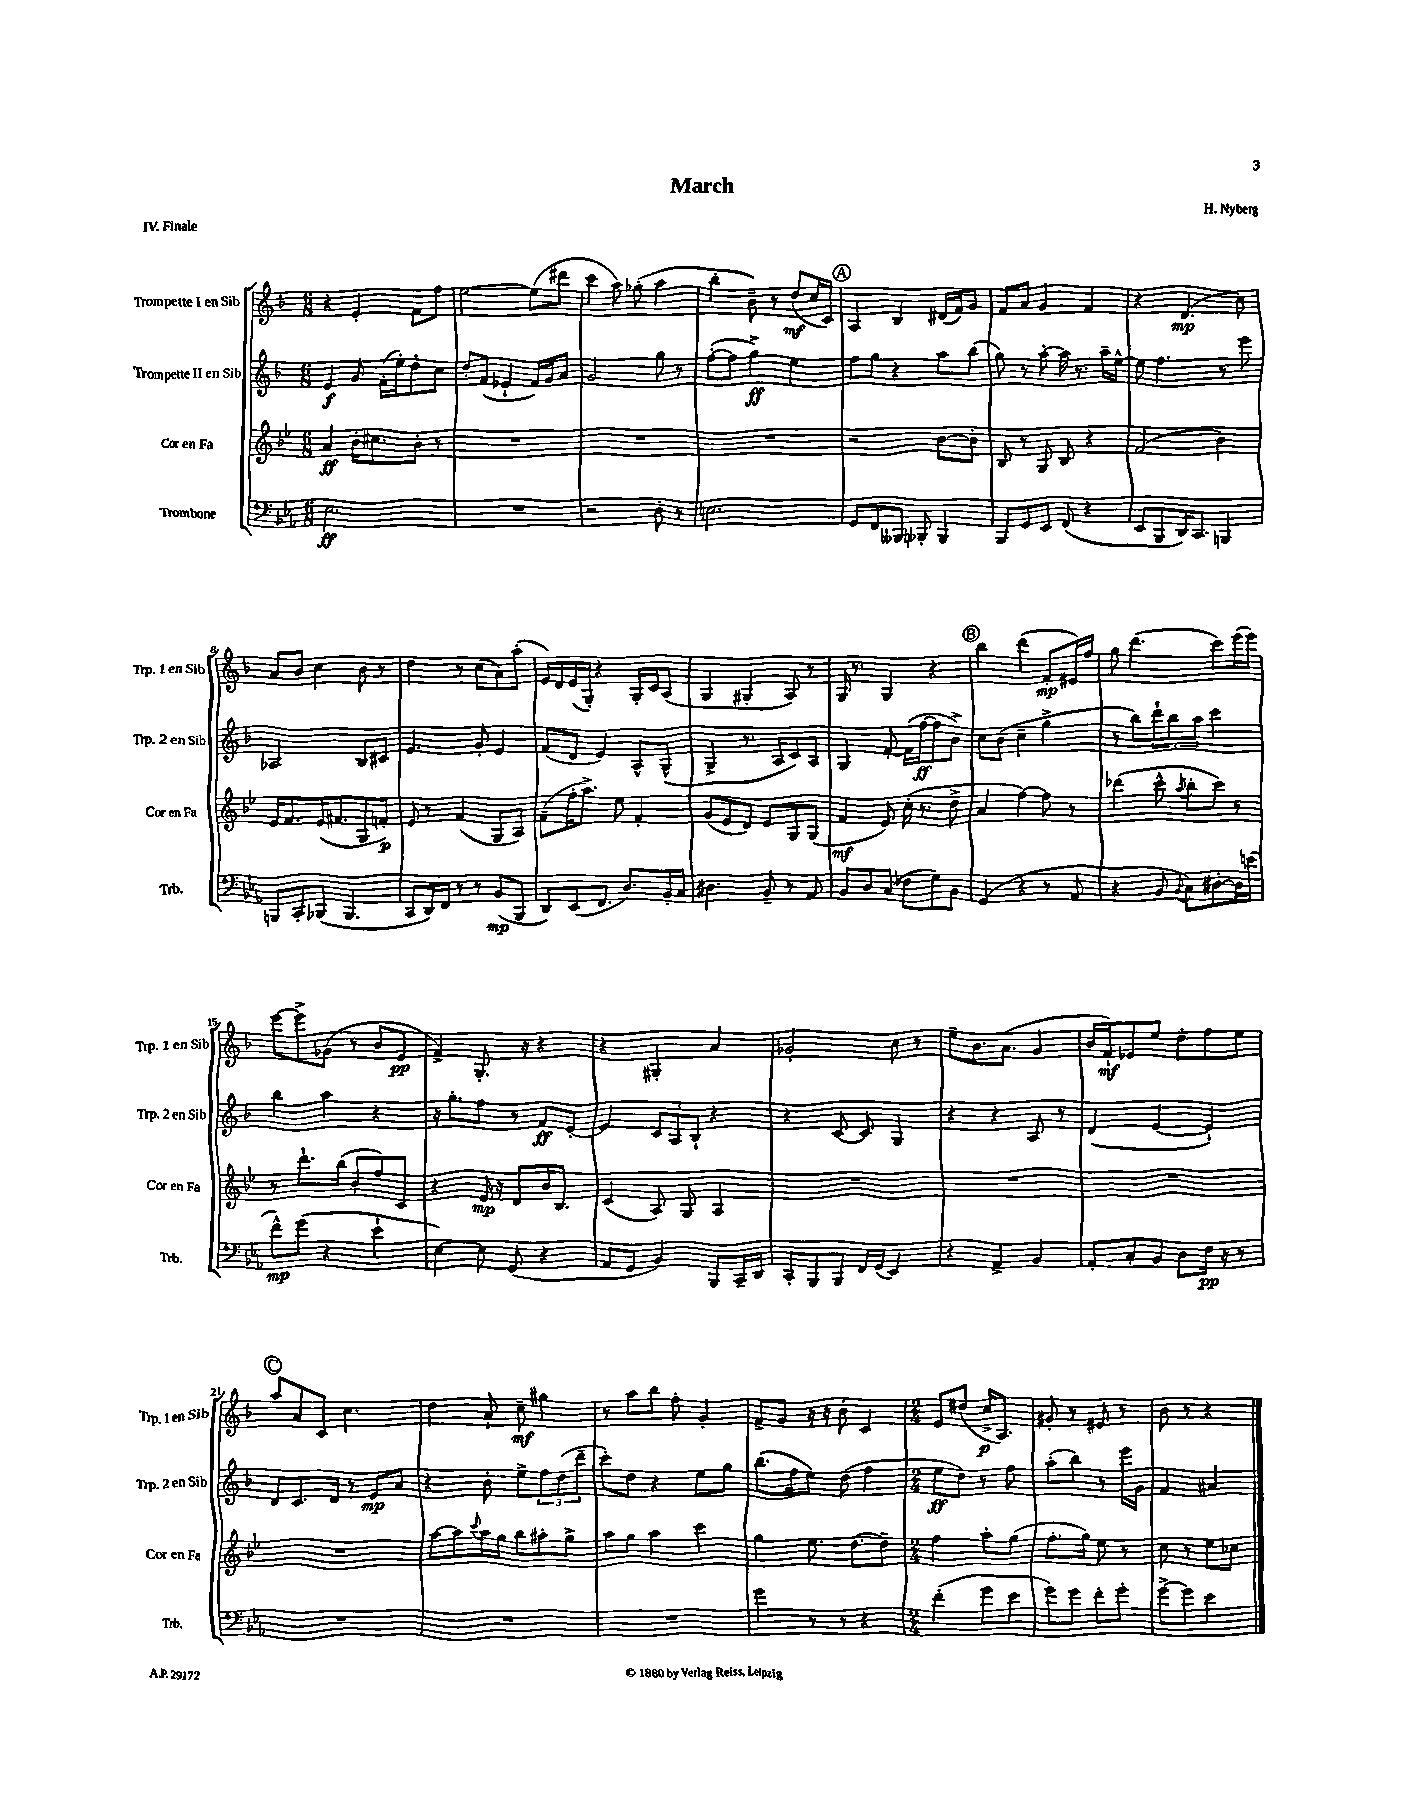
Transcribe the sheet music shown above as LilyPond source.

\header { title = "March" composer = "H. Nyberg" piece = "IV. Finale" }
<<
\new StaffGroup <<
\new Staff = "s0" \with { instrumentName = "Trompette I en Sib" shortInstrumentName = "Trp. 1 en Sib" } {
    \clef treble \key f \major \numericTimeSignature \time 6/8
    r4 e'4-. f'8 f''8 |
    e''2~ e''8( dis'''8 |
    c'''4 a''8) ges''8-.( a''4 |
    bes''4-. bes'8--) r8 d''8\mf( c''16 c'16) |
    \mark \markup { \circle "A" } a4 bes4 dis'16( f'16) g'8 |
    f'8 a'8 g'4 f'4 |
    r4 d'4.\mp( c''8) |
    a'8 bes'8 c''4 bes'8 r8 |
    d''4 r8 c''8( a'8) a''8-.( |
    e'16) d'16 e'16( g16-.) r4 g16-. c'16 a8( |
    g4 gis4-. a8) r8 |
    g16 r8. g4 r4 |
    \mark \markup { \circle "B" } bes''4 d'''4( f'8-.\mp eis'16) f''16 |
    g''8 d'''4.( c'''8) e'''16( e'''16) |
    e'''8~ e'''8-> ges'8( r8 bes'8 e'8\pp |
    f'4->) g8.-. r16 r4 |
    r4 gis4-. a'4 |
    ges'2-. c''8 r8 |
    e''8-- bes'8. a'8.( g'4 |
    bes'16 f'16-!\mf) ees'8 e''8 d''8-. f''8 e''8 |
    \mark \markup { \circle "C" } a''8 a'8 c'8 c''4. |
    d''4 a'8-! c''8--\mf gis''4 |
    r8 a''8 bes''8 f''8-. g'4-. |
    f'8-> g'8 r16 r16 bes'8-. c'4 |
    \numericTimeSignature \time 2/4 e'8 dis''8( c''16->\p a8.) |
    gis'8-. r8 eis'8 r8 |
    bes'8 r8 r4 \bar "|." |
}
\new Staff = "s1" \with { instrumentName = "Trompette II en Sib" shortInstrumentName = "Trp. 2 en Sib" } {
    \clef treble \key f \major \numericTimeSignature \time 6/8
    e'4\f g'8 f'16-.( e''16-.) d''8-. c''8 |
    d''8-. f'8( ees'4-! f'16) g'16 a'8 |
    g'2 g''8 r8 |
    f''8~-.( f''8 g''4->\ff) e''4 |
    \mark \markup { \circle "A" } f''8 g''8 r4 a''8 bes''8( |
    g''8) r8 a''8~-. a''16 r8. a''16-- e''16~-^ |
    e''8 f''4. r8 e'''8 |
    aes2 bes8 cis'8 |
    e'4. g'8-. e'4 |
    f'8( d'8 e'4) a8-^ g8-^( |
    g4-> r8. a16 c'8) a8 |
    g4 f'8~-. f'16( f''16~\ff f''8 bes'8->) |
    \mark \markup { \circle "B" } c''8 bes'8( c''4-- g''4-> |
    r8 bes''8) \tuplet 3/2 { d'''8-! bes''8 a''8 } c'''4 |
    bes''4 a''4 r4 |
    r16 g''8.-. f''8 r8 f'8\ff e'8~-. |
    e'4 \tuplet 3/2 { c'8 a8 bes8-! } r4 |
    r4 c'8~ c'8 g4 |
    r4 r4 a8 r8 |
    d'4( e'4~ e'4-!) |
    \mark \markup { \circle "C" } d'8 c'8. d'16 r8 e'8\mp a'8 |
    r4 bes'8-. e''8-> \tuplet 3/2 { f''8 d''8( d'''8-- } |
    c'''8-.) d''8 r4 e''8 g''8 |
    bes''8.( f''16 e''8) d''8( f''4 |
    \numericTimeSignature \time 2/4 e''8\ff d''8) r8 f''8 |
    a''8-.( bes''8) r8 e'''16 g'16 |
    f'4 ais'4 \bar "|." |
}
\new Staff = "s2" \with { instrumentName = "Cor en Fa" shortInstrumentName = "Cor en Fa" } {
    \clef treble \key bes \major \numericTimeSignature \time 6/8
    a'4\ff bes'16-. cis''8. bes'8-. r8 |
    R2. |
    R2. |
    R2. |
    \mark \markup { \circle "A" } r2 bes'8~ bes'8-. |
    bes8 r8 g8 bes8 r4 |
    f'2( bes'4) |
    ees'16 f'8. ees'16( fis'8. g8 f'8-.\p) |
    ees'8 r8 f'4( g8 a8) |
    f'8--( f''16-. a''8.->) ees''8 f'4-. |
    g'8( ees'8 d'8) ees'8 g8 g8( |
    f'4\mf ees'8) c''16-.( r8. d''8-> |
    \mark \markup { \circle "B" } a'4 f''4~) f''8 r8 |
    des'''4( c'''8-^ \acciaccatura { a''8 } bes''8-. c'''8) r8 |
    r8 d'''8.-! bes''16( bes'8-. f''8) c'8 |
    r4 ees'16\mp r16 d'8 bes'16 bes8. |
    c'4( a8) g8 a4 |
    R2. |
    R2. |
    R2. |
    \mark \markup { \circle "C" } R2. |
    a''8~ a''8 \appoggiatura { c'''8 } a''16 g''16 bes''8 ais''8-. g''8-> |
    a''8 g''8 a''4 c'''4 |
    g''4 ees''8. d''8.~ d''8-- |
    \numericTimeSignature \time 2/4 f''4 a''8-. g''8( |
    f''8.-. g''16) ees''8 r8 |
    c''8 r8 ees''8 ces''8 \bar "|." |
}
\new Staff = "s3" \with { instrumentName = "Trombone" shortInstrumentName = "Trb." } {
    \clef bass \key ees \major \numericTimeSignature \time 6/8
    ees2.\ff |
    R2. |
    r2 d8-. r8 |
    e2. |
    \mark \markup { \circle "A" } g,8 f,8 beses,,8 bes,,8-. bes,,4 |
    bes,,8 g,8 ees,8 f,8( r4 |
    ees,8 bes,,8 d,16) c,8. b,,4 |
    b,,8 c,8-. bes,,8( bes,,4. |
    c,8 d,16) f,16 r8 r8 bes,8\mp( bes,,8 |
    d,8) ees,8( f,8. d8.) bes,16-. c16 |
    dis4. bes,8-- r8 aes,8 |
    bes,8 d8 c8( fes8 g8) bes,8 |
    \mark \markup { \circle "B" } g,4( r4 r8 aes,8 |
    r4 bes,8 \appoggiatura { bes,8 } c8) dis8~-. dis16 e'16( |
    f'8-^\mp) g'8( r4 ees'4-! |
    ees4~) ees8 g,8( r4 |
    aes,8 g,8 bes,4) bes,,8 c,16-- d,16 |
    c,8-. bes,,8 bes,,8 f,16 g,16( ees,4) |
    r4 aes,4-> bes,4 |
    aes,8-. c8-. bes,8 d8 f16\pp r16 r8 |
    \mark \markup { \circle "C" } R2. |
    R2. |
    R2. |
    g'4 r8 r8 r4 |
    \numericTimeSignature \time 2/4 f'4-.( g'8 ees'8 |
    g'8) g'8 f'8-. g'8-. |
    g'8~-> g'8 ees'4 \bar "|." |
}
>>
>>
